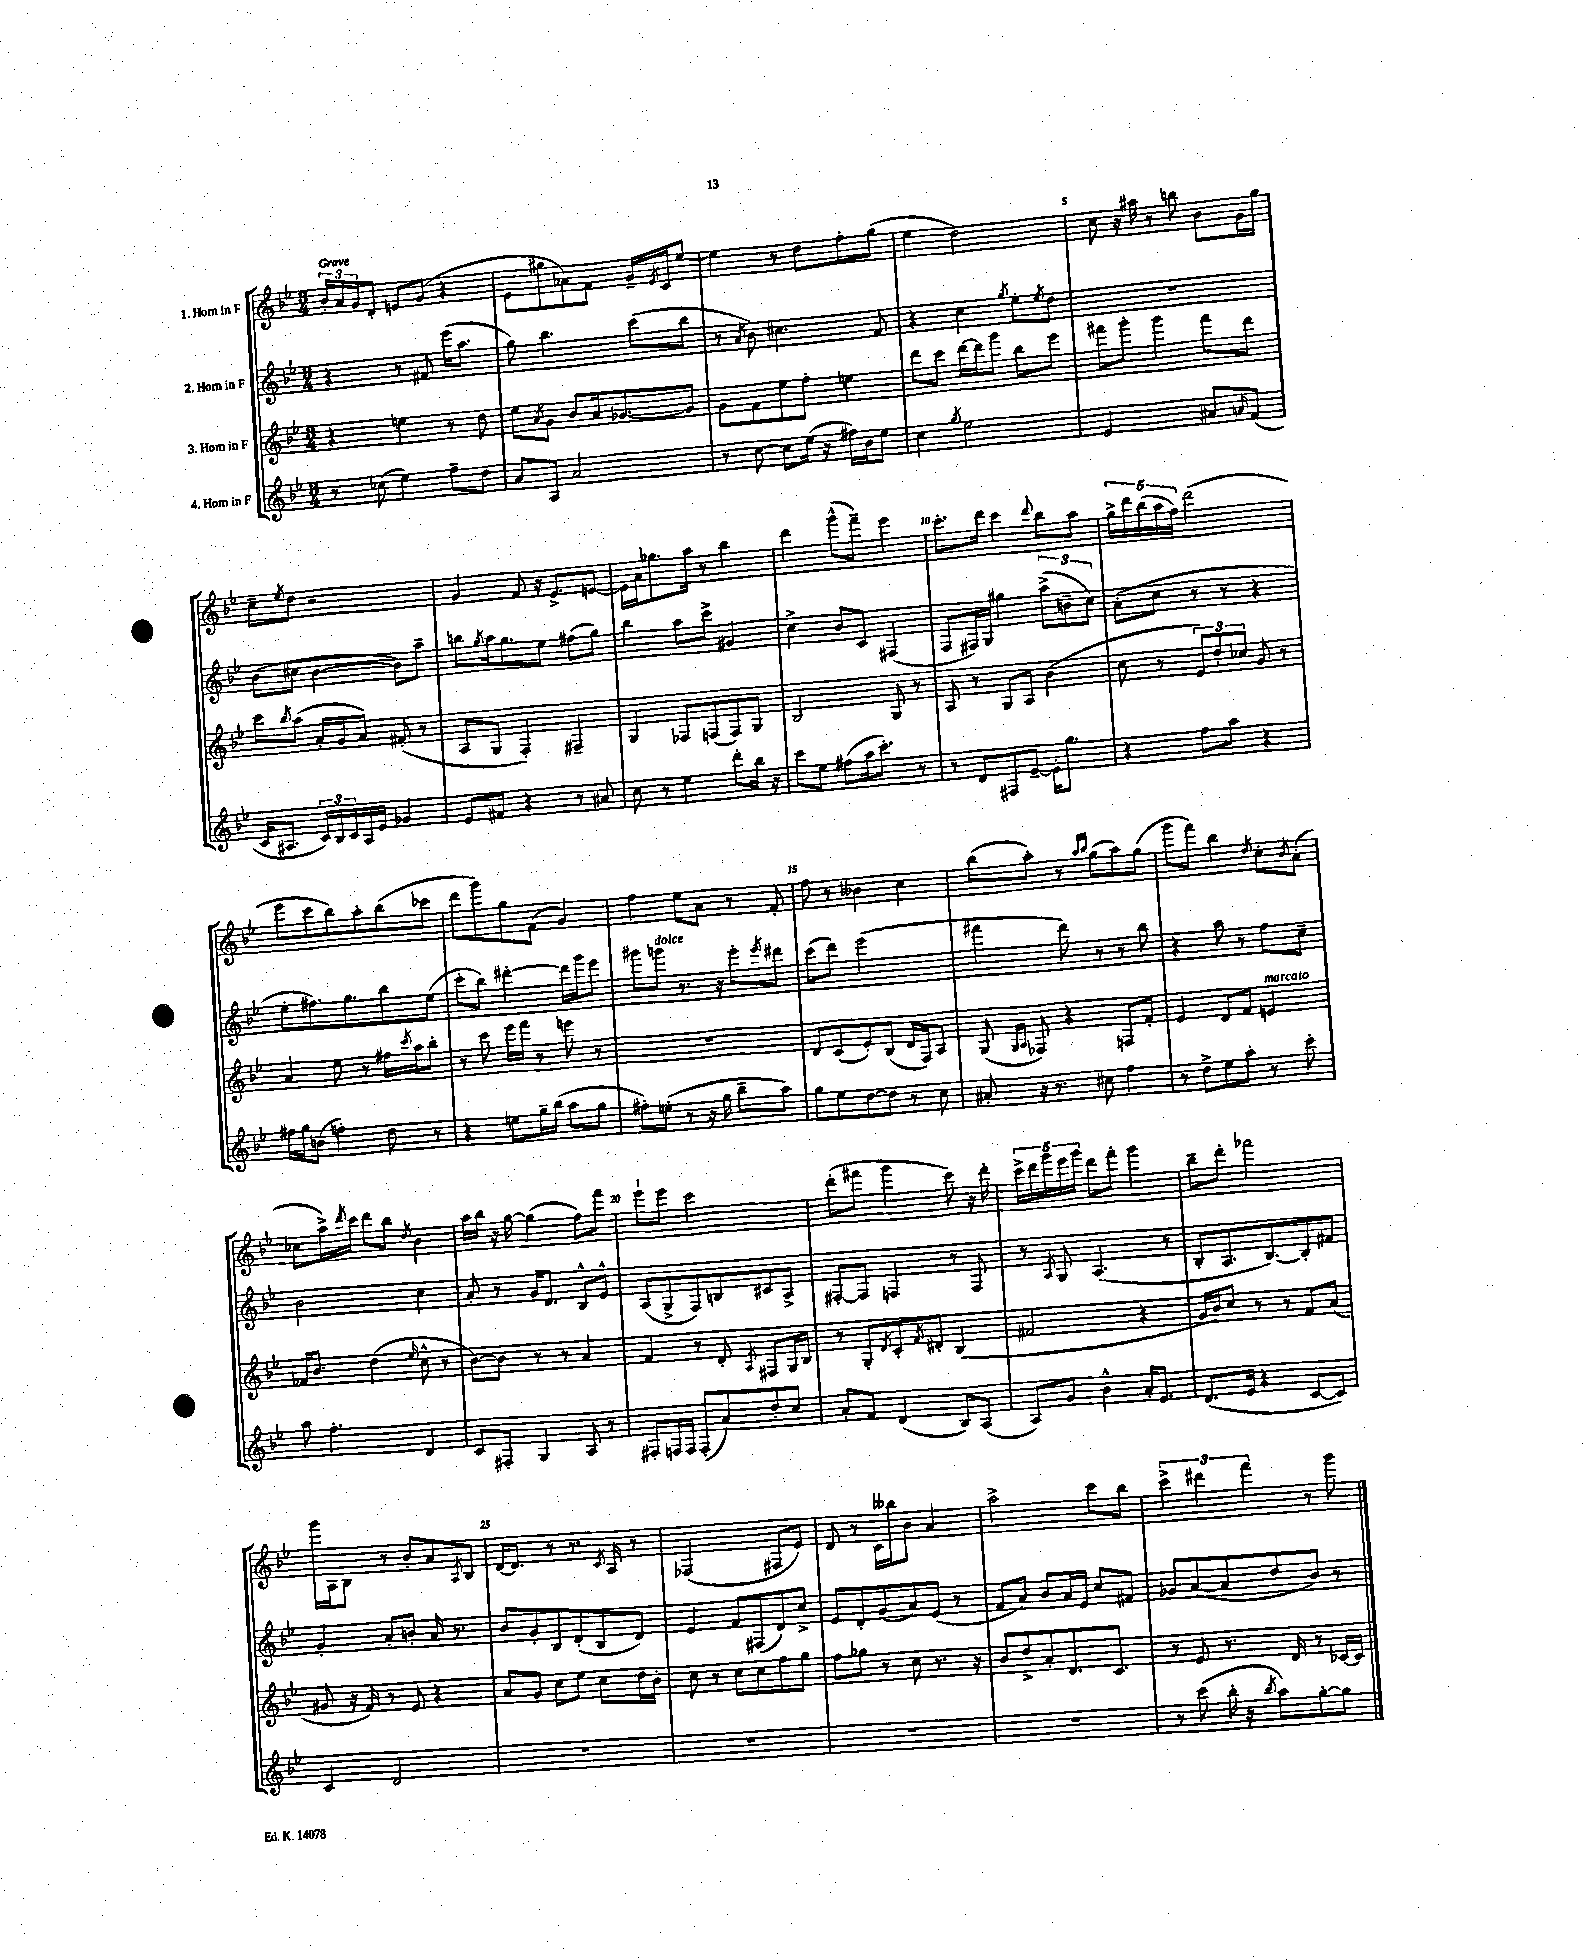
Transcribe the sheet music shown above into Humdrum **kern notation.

**kern	**kern	**kern	**kern
*part4	*part3	*part2	*part1
*staff4	*staff3	*staff2	*staff1
*I"4. Horn in F	*I"3. Horn in F	*I"2. Horn in F	*I"1. Horn in F
*clefG2	*clefG2	*clefG2	*clefG2
*k[b-e-]	*k[b-e-]	*k[b-e-]	*k[b-e-]
*M3/4	*M3/4	*M3/4	*M3/4
=1	=1	=1	=1
!	!	!	!LO:TX:a:B:t=Grave
8r	4r	4r	24b-'/LL
.	.	.	24a/
.	.	.	24g/J
(8cc-X\	.	.	8d'/J
4ee-\)	4een\	8r	8en/L
.	.	8f#X/	(8g/J
8ff~\L	8r	(16eee-\KL	4r
.	.	8.aa\J	.
8dd\J	8dd\	.	.
=2	=2	=2	=2
8a/L	8ee-\L	8gg\)	8e-\L
.	8qa/	.	.
8A/J	8g\J	4.bb-\	8gg#X\
2a/	8b-/L	.	8a-X\)
.	16a/k	.	8f\J
.	[8.g-X/	.	.
.	.	(8ccc\L	16g~/LL
.	.	.	8qe-/
.	.	.	16c/J
.	8g-/J]	8bb-\J	[8ee-/J
=3	=3	=3	=3
8r	8g\L	8r	4ee-\]
.	.	8qa/	.
[8cc\	8f\	8b-\)	.
8cc\L]	8ee-\	4.cc#X\	8r
(16ee-\Jk	8ff'\J	.	8dd\L
16r	.	.	.
16ff#X\LL)	4een\	.	8ff'\
16b-\J	.	.	.
8ee-\J	.	8f/	(8gg\J
=4	=4	=4	=4
4cc\	8ddd\L	4r	4ee-\
.	8ccc\J	.	.
8qgg/	.	.	.
2ee-\	[16ddd\LL	4cc\	2dd\)
.	16ddd\J]	.	.
.	8ggg\J	.	.
.	.	8qgg/	.
.	8bb-\L	8ee-'\L	.
.	.	8qee-/	.
.	8eee-\J	8dd\J	.
=5	=5	=5	=5
2e-/	8fff#X\L	2.r	8cc\
.	8ggg'\J	.	16r
.	.	.	16aa#X\
.	4ggg\	.	8r
.	.	.	8bbn\
8a#X/L	8fff#\L	.	8b-\L
16qqan/	.	.	.
(8f/J	8ddd\J	.	16g\L
.	.	.	16gg\JJ
!!LO:LB:g=z
=6	=6	=6	=6
16c/KL	8ccc\L	(8b-\L	8cc~\L
8.A#X/J	.	.	.
.	8qbb-/	.	8qee-/
.	(8aa\J	8cc#X\J	8dd\J
24c/LL)	16a'/LL	[4b-\	2r
24B-/	.	.	.
.	16g/J	.	.
24c/	.	.	.
16A#/	8a/J)	.	.
16e-/JJ	.	.	.
4g-X/	(8f#X'/	8b-\L])	.
.	8r	8aa~\J	.
=7	=7	=7	=7
8e-/L	8A/L	8bbn\L	4g/
.	.	8qgg/	.
8f#X/J	8G/J	16aa\k	.
.	.	8.gg\	.
4r	4F'/)	.	8f/
.	.	8ee-\J	16r
.	.	.	8.e-^/L
8r	4F#X~/	(8ff#X\L	.
8a#X/	.	8gg\J)	[8en/J
=8	=8	=8	=8
8cc\	4G/	4bb-\	16e\LL]
.	.	.	16a\J
8r	.	.	8.gg-X\
4ee-\	8F-X/L	8aa\L	.
.	.	.	16aa\Jk
.	(8Fn/	8ccc^\J	8r
8ddd'\L	8F/)	4g#X/	4bb-\
16bb-\Jk	8G/J	.	.
16r	.	.	.
=9	=9	=9	=9
8ccc\L	2B-/	4cc^\	4ddd\
8ee-\J	.	.	.
(8ff#X\L	.	8b-/L	(8ggg^^\L
16aa\k	.	8c/J	8fff~\J)
8.ccc'\J)	.	.	.
.	8G/	(4F#X/	4eee-\
8r	8r	.	.
=10	=10	=10	=10
8r	8A/	8F/L	8.ccc'\L
8d/L	8r	16F#X/L)	.
.	.	16G/JJ	16ddd\Jk
8F#X/	8G/L	4gg#X\	4ccc\
[8e-~/J	8A/J	.	.
.	.	.	8qqddd/
16e-'\KL]	(4b-\	(12aa^\L	8bb-\L
8.gg\J	.	.	.
.	.	12bn~\	.
.	.	.	8aa\J
.	.	12cc\J)	.
=11	=11	=11	=11
4r	8cc\	(8a'\L	20gg^\LL
.	.	.	20ddd\
.	.	.	(20bb-\
.	8r	8cc\J	.
.	.	.	20aa\
.	.	.	20ff\JJ)
8ff\L	12e-/L)	8r	(2ddd\
.	12dd'/	.	.
8aa\J	.	8r	.
.	12cc-X/J	.	.
4r	8g/	4r	.
.	8r	.	.
!!LO:LB:g=z
=12	=12	=12	=12
16ff#X\LL	4a/	8ee-'\L	8eee-\L
16gg\J	.	.	.
(8bn\J	.	8.ff#X\)	8ccc\
4ffn'\)	8ee-\	.	8bb-\)
.	.	8.gg\	.
.	8r	.	8aa'\
8dd\	16ff#X\LL	8bb-\	(8bb-\
.	8qccc/	.	.
.	16aa\J	.	.
8r	8bb-'\J	(8ee-\J	8ccc-X\J
=13	=13	=13	=13
4r	8r	8ccc'\L	8ddd\L
.	8ccc\	8bb-\J)	8ggg\)
8een\L	16eee-\LL	[4ddd#X'\	8gg\
.	16fff\JJ	.	.
16gg~\L	8r	.	(8f\J
(16bb-\JJ	.	.	.
8aa\L	8eeen\	16ddd#\LL]	4g/)
.	.	16ggg\J	.
8gg\J	8r	8eee-\J	.
=14	=14	=14	=14
8ff#X'\L)	2.r	8ggg#X\L	4ff\
!	!	!LO:TX:a:i:t=dolce	!
(8een'\J	.	8gggn\J	.
8r	.	8.r	8ee-\L
16r	.	.	8a\J
16gg\	.	16r	.
8bb-~\L	.	8eee-'\L	8r
.	.	8qeee-/	.
8aa\J)	.	8ddd#X\J	8f'/
=15	=15	=15	=15
8gg\L	8d/L	(8ccc\L	8ff\
8ee-\	(8c/	8ddd\J)	8r
[8dd\	8e-'/)	(2eee-\	4b--X\
8dd\J]	(8B-/J	.	.
8r	16d/LL	.	4cc\
.	16F/J)	.	.
8cc\	8A/J	.	.
=16	=16	=16	=16
8a#X'/	(8G/	4fff#X\	(8bb-\L
.	16qqG/LL	.	.
.	16qqA/JJ	.	.
16r	8F-X/)	.	8aa'\J)
8.r	.	.	.
.	4r	8ddd\)	8r
.	.	.	16qqaa/LL
.	.	.	16qqbb-/JJ
8cc#X\	.	8r	(8gg\L
4ff\	8Fn/L	8r	8aa\)
.	8f'/J	8bb-\	(8gg\J
=17	=17	=17	=17
8r	4e-/	4r	8ggg\L
8dd^\L	.	.	8fff\J)
8ee-\	8d/L	8aa\	4bb-\
8aa'\J	8f/J	8r	.
.	.	.	8qdd/
!	!LO:TX:a:i:t=marcato	!	!
8r	4en/	8ff\L	8cc'\L
.	.	.	8qb-/
8ccc'\	.	8cc~\J	(8a'\J
!!LO:LB:g=z
=18	=18	=18	=18
8aa\	16f-X/KL	2b-\	8cc-X\L
.	8.b-/J	.	.
4.ff'\	.	.	16aa^\L)
.	.	.	8qddd/
.	.	.	16ccc\JJ
.	(4dd\	.	8ddd\L
.	.	.	8bb-\J
.	16qqee-/	.	8qdd/
4d/	8cc^^\	4cc\	4b-\
.	8r	.	.
=19	=19	=19	=19
8c/L	[8b-\L)	8a'/	16aa\LL
.	.	.	16bb-\JJ
8F#X'/J	8b-\J]	8r	16r
.	.	.	[16gg\
4G/	8r	16g/KL	(4gg\]
.	.	8.d/J	.
.	8r	.	.
8A/	4a/	8B-^^/L	8ff\L)
8r	.	8e-^^/J	8fff\J
=20	=20	=20	=20
8F#X'/L	4f/	(8A/L	8eee-`\L
16Fn/L	.	8G^/	8eee-\J
16F/JJ	.	.	.
(8F'/L	8r	8F/)	2ccc\
8a/)	8d'/	8Bn/	.
.	8qA/	.	.
8dd'/	8F#X/L	8c#X/	.
8cc/J	16G/L	8A^/J	.
.	16B-/JJ	.	.
=21	=21	=21	=21
8a'/L	8r	[8F#X'/L	(8ddd'\L
8f/J	8G'/L	8F#/J]	8fff#X\J
.	8qd/	.	.
(4d/	8c'/	4Fn/	4ggg\
.	8qf/	.	.
.	8d#X'/J	.	.
8B-/L)	(4B-/	8r	8ccc\)
(8A/J	.	8F/	16r
.	.	.	16ddd'\
=22	=22	=22	=22
8A/L)	2f#X/	8r	20ccc^\LL
.	.	.	20ddd\
.	.	.	20ggg\
.	.	8qA/	.
8g/J	.	8G/	.
.	.	.	20eee-\
.	.	.	20ggg\JJ
4b-^^\	.	(4.A/	8ddd\L
.	.	.	8fff'\J
16a'/KL	4r	.	4ggg\
8.e-/J	.	.	.
.	.	8r	.
=23	=23	=23	=23
(8.d/L	16g/LL	8B-'/L	8bb-~\L
.	16b-/J)	.	.
.	8cc/J	8.A/	8ddd'\J
16e-/Jk	.	.	.
4r	8r	.	2fff-X\
.	.	[8.B-/)	.
.	8r	.	.
[8c/L	8f/L	8B-'/]	.
8c/J])	(8a/J	8f#X/J	.
!!LO:LB:g=z
=24	=24	=24	=24
4c/	8g#X/	4g'/	16ggg\LL
.	.	.	16A\J
.	16r	.	8B-\J
.	16f/)	.	.
2d/	8r	8a'/L	8r
.	8e-/	8bn'/J	8b-'/L
.	4r	16a/	8a/
.	.	8.r	.
.	.	.	8qA/
.	.	.	8B-/J
=25	=25	=25	=25
2.r	8a/L	8b-/L	[16d/KL
.	.	.	8.d/J]
.	8g/J	8g'/	.
.	8cc\L	8B-/	8r
.	8ee-\J	(8d'/	8.r
.	8cc\L	8B-/	.
.	.	.	8qc/
.	.	.	16A/
.	16dd\L	8d/J)	8r
.	16b-'\JJ	.	.
=26	=26	=26	=26
2.r	8cc\	4e-/	(2F-X/
.	8r	.	.
.	8cc\L	8f/L	.
.	8cc\	(8F#X/	.
.	8ff\	8d/)	8F#X/L
.	8gg\J	8cc^/J	8e-/J)
=27	=27	=27	=27
2.r	8ff\L	8e-/L	8d/
.	8gg-X\J	8d'/	8r
.	8r	(8g/	16c\LL
.	.	.	16bb--X\J
.	8cc\	8a/)	8b-\J
.	8.r	(8e-/J	4a/
.	.	8r	.
.	16r	.	.
=28	=28	=28	=28
2.r	8b-/L	8f/L	2aa^\
.	8dd^/	8a/J)	.
.	8a'/	8b-/L	.
.	8.d/	16a/L	.
.	.	16e-/JJ	.
.	.	8cc/L	8ccc\L
.	8.c/J	.	.
.	.	8f#X/J	8bb-\J
=29	=29	=29	=29
8r	8r	8g-X/L	6ccc^\
(8ccc\	8e-/	([8a/	.
.	.	.	6ddd#X\
16bb-'\	8.r	8a/]	.
16r	.	.	.
.	.	.	6fff\
8qbb-/	.	.	.
8aa\L)	.	8dd/	.
.	16d/	.	.
[8gg'\	8r	8b-/J)	8r
8gg\J]	[16c-X/LL	8r	8ggg\
.	16c-/JJ]	.	.
==	==	==	==
*-	*-	*-	*-
